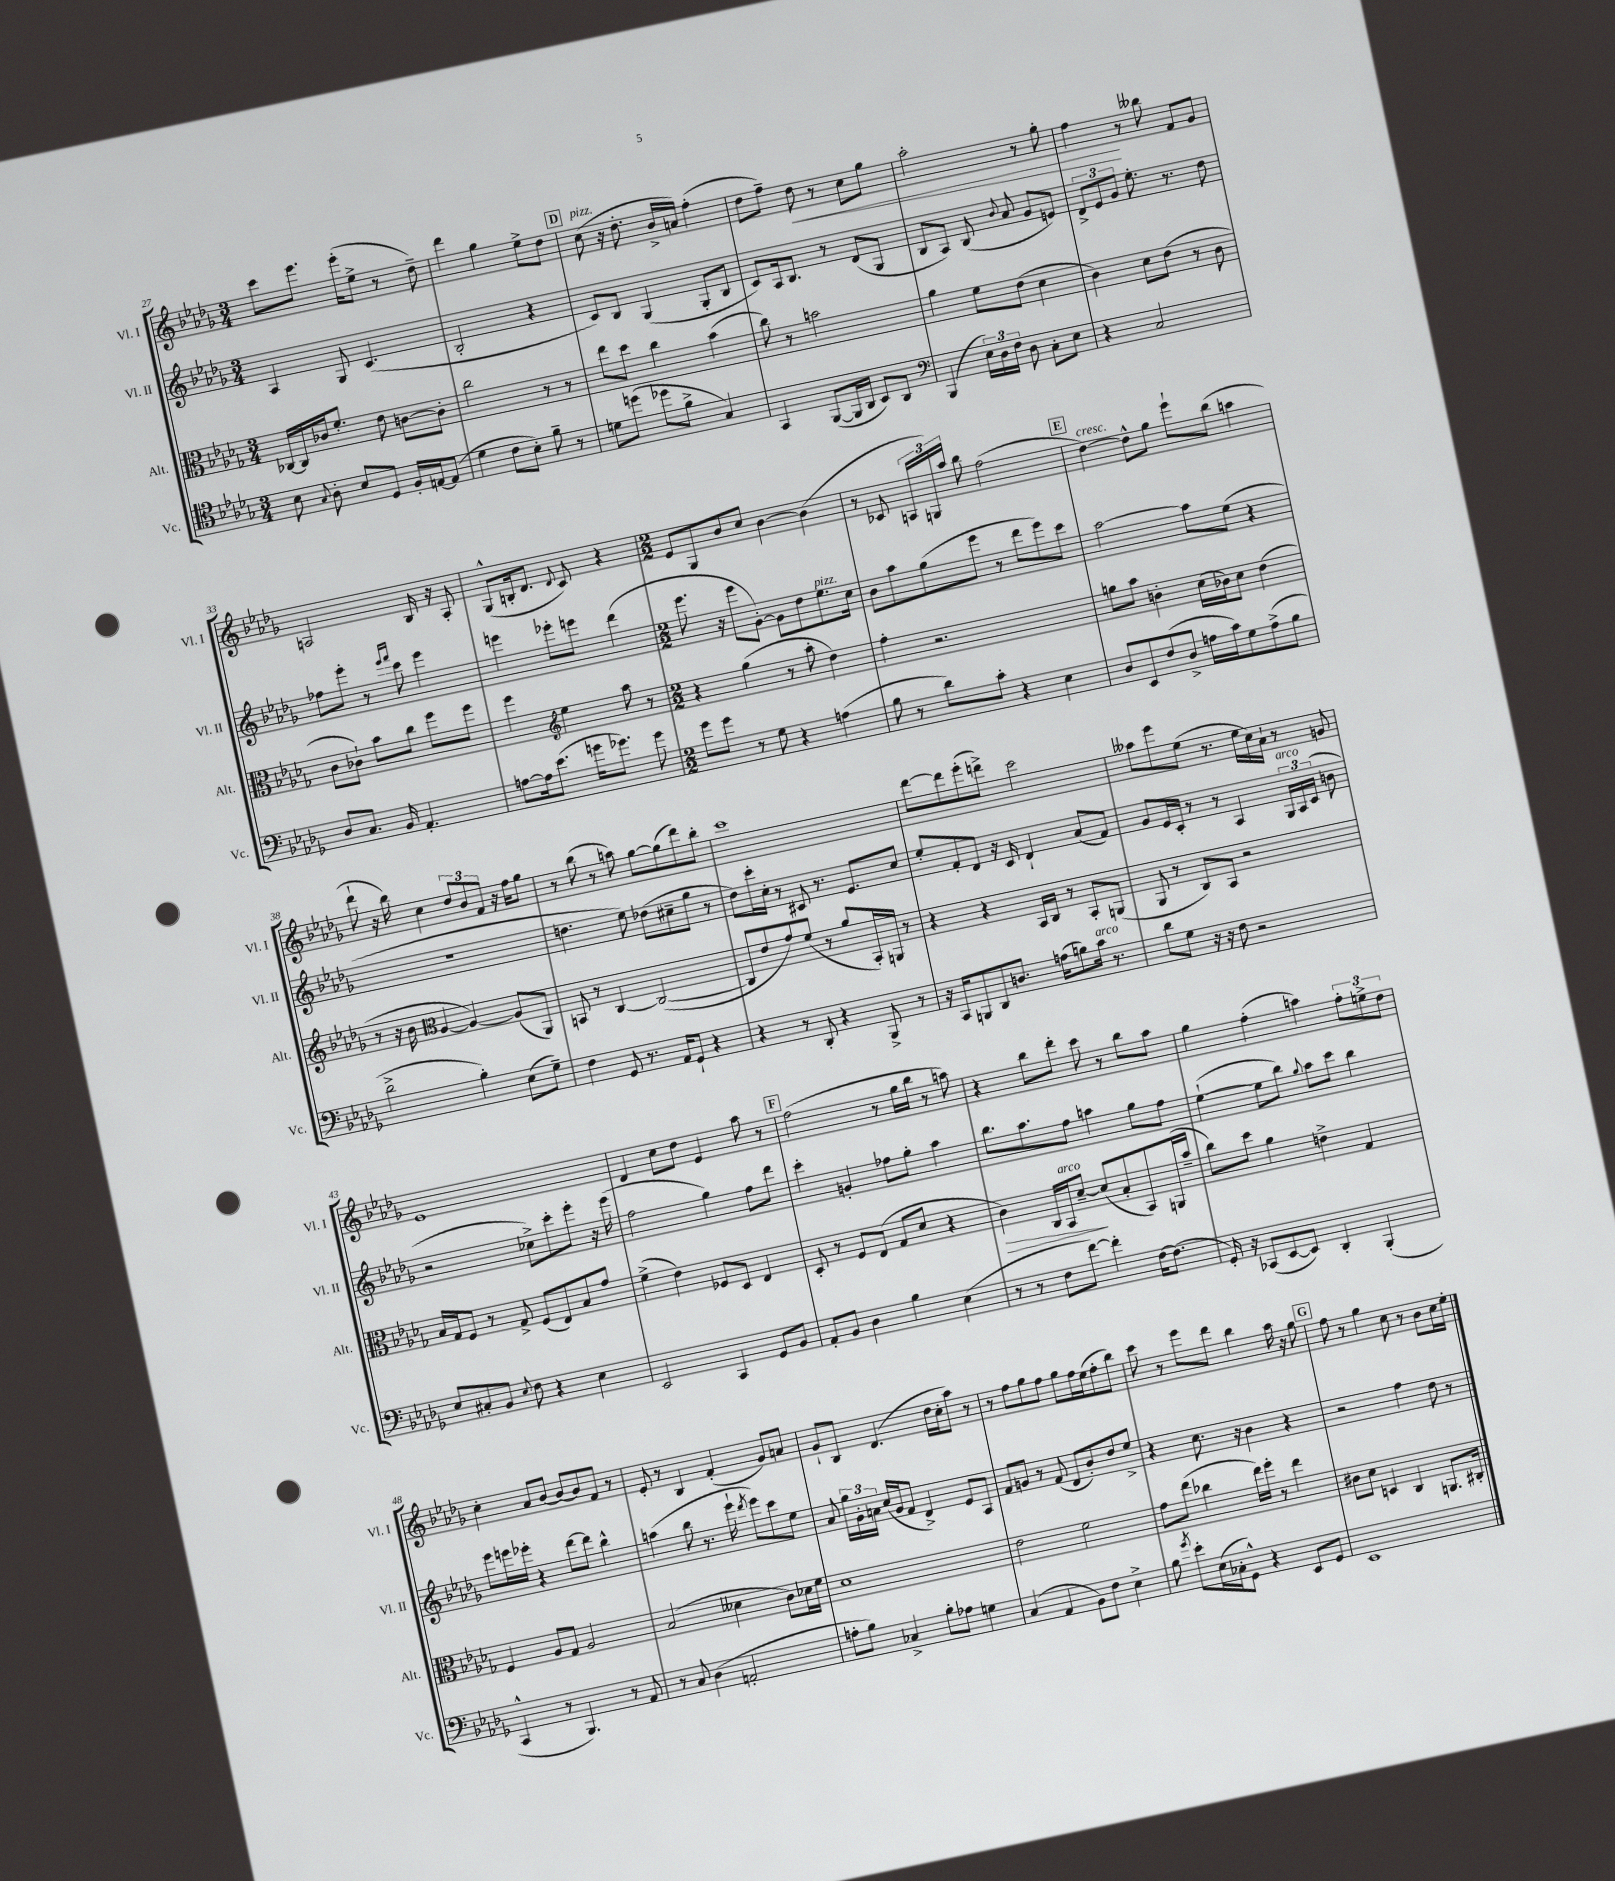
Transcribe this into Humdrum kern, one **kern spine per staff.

**kern	**kern	**kern	**kern
*staff4	*staff3	*staff2	*staff1
*clefC4	*clefC3	*clefG2	*clefG2
*k[b-e-a-d-g-]	*k[b-e-a-d-g-]	*k[b-e-a-d-g-]	*k[b-e-a-d-g-]
*M3/4	*M3/4	*M3/4	*M3/4
8B-	[16C-	4A-	8ccc
.	16C-]	.	.
8qqG-	.	.	.
8A-'	16c-	.	8.eee-
.	8.f'	.	.
8B-	.	8G-	.
.	.	.	(16eee-'
8D-	8e-	(4.c	8ee-^
16F'	[8c	.	8r
[16E	.	.	.
(8E]	8c']	.	8dd-~)
=	=	=	=
4d-	2cc	2B-'	4ddd-
8c	.	.	4gg-
8B-')	.	.	.
8f~	8r	4r	8ee-^
8r	8r	.	8dd-
=	=	=	=
8d	8ee-	8c)	(8cc
(8dd	8dd-	8B-	16r
.	.	.	8.dd-'
8dd-	4cc	(4G-	.
8f^	.	.	16b-^
.	.	.	16a)
4G-)	(4b-	8G-'	(4ff'
.	.	8B-	.
=	=	=	=
4GG-	8cc)	8c)	8dd-
.	8r	16A-	8ff~)
.	.	8.B-	.
([8FF	2b	.	8dd-
16FF]	.	8r	8r
16AA-	.	.	.
8BB-)	.	(8d-	8cc
8AA-	.	8G-	8gg-
=	=	=	=
*clefF4	*	*	*
(4BBB-	4a-	8B-	2aa-'
.	.	8A-)	.
24E-)	8f	(8B-	.
24D-	.	.	.
24F	.	.	.
.	.	8qqb-	.
8D-	(8e-	8a-	.
8C'	4d-	8g-	8r
8E-	.	8e)	8gg-'
=	=	=	=
4r	4c)	12d-^	4ff
.	.	12e-	.
.	.	12g-	.
2C	8d-	8.ee-'	8r
.	(8e-	.	8bb--
.	.	8.r	.
.	8r	.	8f
.	8c	8dd-	8g-
=	=	=	=
8D-	8c	8ff-	2A
8.C	8c-`)	8eee-'	.
.	8b-	8r	.
16BB-	.	.	.
.	.	16qqeee-	.
.	.	16qqfff	.
4.AA-'	8cc	8ccc	.
.	8ff	4eee-	16B-
.	.	.	16r
.	8ff	.	8A'
=	=	=	=
[8A	4ff	4eee	(8G-^^
16A]	.	.	16B'
(8.e-	.	.	8.d-
*	*clefG2	*	*
.	4ee-	8eee-'	.
.	.	.	8qqd-
16g	.	8eee	8c)
8.g-)	.	.	.
.	8aa-	(4ddd-	4r
8g-	8r	.	.
=	=	=	=
*M2/2	*M2/2	*M2/2	*M2/2
8g-	4r	8.eee-	8e-
8g-	.	.	8G-
.	.	16r	.
8r	(4gg-	8eee-	8b-
8G-	.	[8g-')	8cc
4r	8r	8g-]	[4b-
.	8aa-'	8dd-	.
(4A	4dd-)	8.ee-	(4b-]
.	.	16cc	.
=	=	=	=
8B-	4ff'	8b-	8r
8r	.	8aa-	8c-
8d-)	2.r	(8gg-	24A
.	.	.	24G)
.	.	.	24aa-
8c'	.	8eee-	8bb-
4r	.	8r	(2ff
.	.	8ddd-	.
4E-	.	8eee-)	.
.	.	8ccc	.
=	=	=	=
8D-	8gg	[2aa-	[4dd-)
8EE-	8aa-	.	.
(8F	4b'	.	8dd-^^]
8D-^	.	.	8gg-
16A	(16cc	8aa-]	8eee-`
16c)	16b-)	.	.
8G-	8cc	(8ee-	(8bb-
(8A^	(4dd-	4r	4aa
8B-	.	.	.
=	=	=	=
2d-^	8r	1r	8ddd-`
.	16r	.	16r
.	16b-	.	16bb-)
*	*clefC3	*	*
.	[4A-	.	4cc
4B-')	4A-_)	.	12dd-
.	.	.	12b-
.	.	.	12f
(8E-	(8A-]	.	16r
.	.	.	16ff
8G-~)	8AA-)	.	8gg-
=	=	=	=
4F	8BB	4.dd	8r
.	8r	.	(8bb-
8GG-	[4C	.	8r
8.r	.	8ee-)	8aa)
.	(2C_	(8dd-	[8gg-
16AA-	.	.	.
8GG-`	.	8cc#~	(8gg-]
4r	.	8gg-	8ddd-)
.	.	8r	8bb-'
=	=	=	=
4r	8C]	8dd-)	1ccc
.	8e-	16ccc'	.
.	.	16cc'	.
8r	8g-)	8r	.
8DD-'	(8f	8c#	.
4r	8r	8.r	.
.	8a-	.	.
.	.	8.e-	.
8BBB-^	16BB-')	.	.
.	16AA	.	.
8r	8r	8cc	.
=	=	=	=
16r	4r	8ee-'	[8ddd-
16CC	.	.	.
8BBB	.	8f'	8ddd-]
8DD-	4r	8d-	(8eee-'
8.D	.	16r	8ddd^)
.	.	16c	.
.	16BB-	4d-`	2ccc
(16A	16C	.	.
8B)	8r	.	.
16c	8BB-'	(8a-	.
8.r	.	.	.
.	(8AA	8f)	.
=	=	=	=
8d-	8AA-	8g-	8aa--
8G-	8r	16e-	8eee-
.	.	16c'	.
16r	8C)	8r	(8ee-
16r	.	.	.
8F	8BB-	8r	8.r
2r	2r	4A-	.
.	.	.	16ee-
.	.	.	16cc)
.	.	.	16a-`
.	.	24G-	8r
.	.	24A-	.
.	.	(24c	.
.	.	8b	8g
=	=	=	=
8E-	16B-	2r	1e-
.	16G-	.	.
8C#'	8F	.	.
8BB-	8r	.	.
8qqE-	.	.	.
8F	8G-^	.	.
4r	(8F	8cc-^)	.
.	8E-)	8ccc'	.
4E-	8B-	8eee-'	.
.	8g-	16r	.
.	.	(16eee-	.
=	=	=	=
2EE-	(4f^	2ff	4d-
.	4e-)	.	8cc
.	.	.	8dd-
4CC	8F-	4gg-)	4e-
.	8D-	.	.
8GG-	4E-	8ff	8aa-
8BB-	.	8ddd-	8r
=	=	=	=
8AA-'	8D-'	4ccc'	(2ff
8BB-	8r	.	.
4D-	8F	4g'	.
.	(8E-	.	.
4B-	8G-	8ff-	8r
.	8d-	8gg-'	16gg-
.	.	.	16bb-
(4E-	4r	4aa-	8r
.	.	.	8aa)
=	=	=	=
8r	4c)	8.bb-	4r
8r	.	.	.
.	.	8.aa-	.
8F	16C	.	8bb-
.	16BB-	.	.
[8f)	[8d-~	8ff	8ddd-'
4f']	(8d-]	4aa	8ccc
.	8B-'	.	8r
[16F	8BB-)	8gg-	8bb-
(8.F]	.	.	.
.	(16AA	8ff	8aa-
.	16b-~	.	.
=	=	=	=
16GG-')	8cc)	([4ee-`	4gg-
16r	.	.	.
(8CC-	8dd-	.	.
[8EE-	4a-	8ee-]	(4ff'
8EE-])	.	8bb-)	.
.	.	8qqgg-	.
4DD-'	4e^	8aa-	4aa)
.	.	8ccc	.
(4BBB-'	4G-	4bb-	12ff'
.	.	.	12ee^
.	.	.	12dd-
=	=	=	=
4CC^^	4F	8eee-	4cc'
.	.	16eee	.
.	.	16eee-'	.
8r	8A-	4r	8a-
4.BBB-)	8G-	.	[8b-
.	2A-	[8ddd-	8b-_
.	.	8ddd-]	8b-]
8r	.	4bb-^^	8f
8AA-	.	.	8r
=	=	=	=
8r	(2B-	(4aa	8e-'
8C	.	.	8r
(4D-	.	8bb-	4B-
.	.	8.r	.
2AA'	4d--	.	(4f'
.	.	16eee-`	.
.	.	8qddd-	.
.	.	8eee-)	.
.	8c)	8ccc	8g-)
.	16d-	8ee-	8a
.	16f	.	.
=	=	=	=
8A'	1d-	8a-	8g-`
8B-)	.	24gg-	8B-
.	.	24g-'	.
.	.	24a	.
4C-^	.	(16cc	(4.d-
.	.	16g-	.
.	.	8f	.
8B-'	.	4d-^)	.
8A-	.	.	16dd-
.	.	.	16cc'
4G	.	8e-	8aa-)
.	.	8A-	8r
=	=	=	=
(4C	2e-	8f	8r
.	.	8g	8ff
4AA-	.	8r	8gg-
.	.	(8f	8ff
8BB-)	2f	8d-	8gg-
8F	.	8b-')	16ff
.	.	.	(16ee-
4E-^	.	8dd-	8ff'
.	.	8ee-^	8bb-)
=	=	=	=
8B-	8g-	4r	8ccc
8qg-	.	.	.
8e-'	(8ee-	.	8r
(16E-	4cc-	8.cc	8eee-
16C-'	.	.	.
8GG-^^)	.	.	8ddd-
.	.	16r	.
4r	16ee-)	4b-	4bb-
.	16ff'	.	.
.	8r	.	.
8EE-	4ee-	4r	16aa-
.	.	.	16r
8GG-	.	.	8gg-
=	=	=	=
1EE-	8c#	2r	8ff
.	8d-	.	8r
.	4D	.	4gg-
.	4C	4ff	8cc
.	.	.	8r
.	8.AA	8dd-	8b-
.	.	8r	16cc
.	16C#'	.	16ee-'
==	==	==	==
*-	*-	*-	*-
